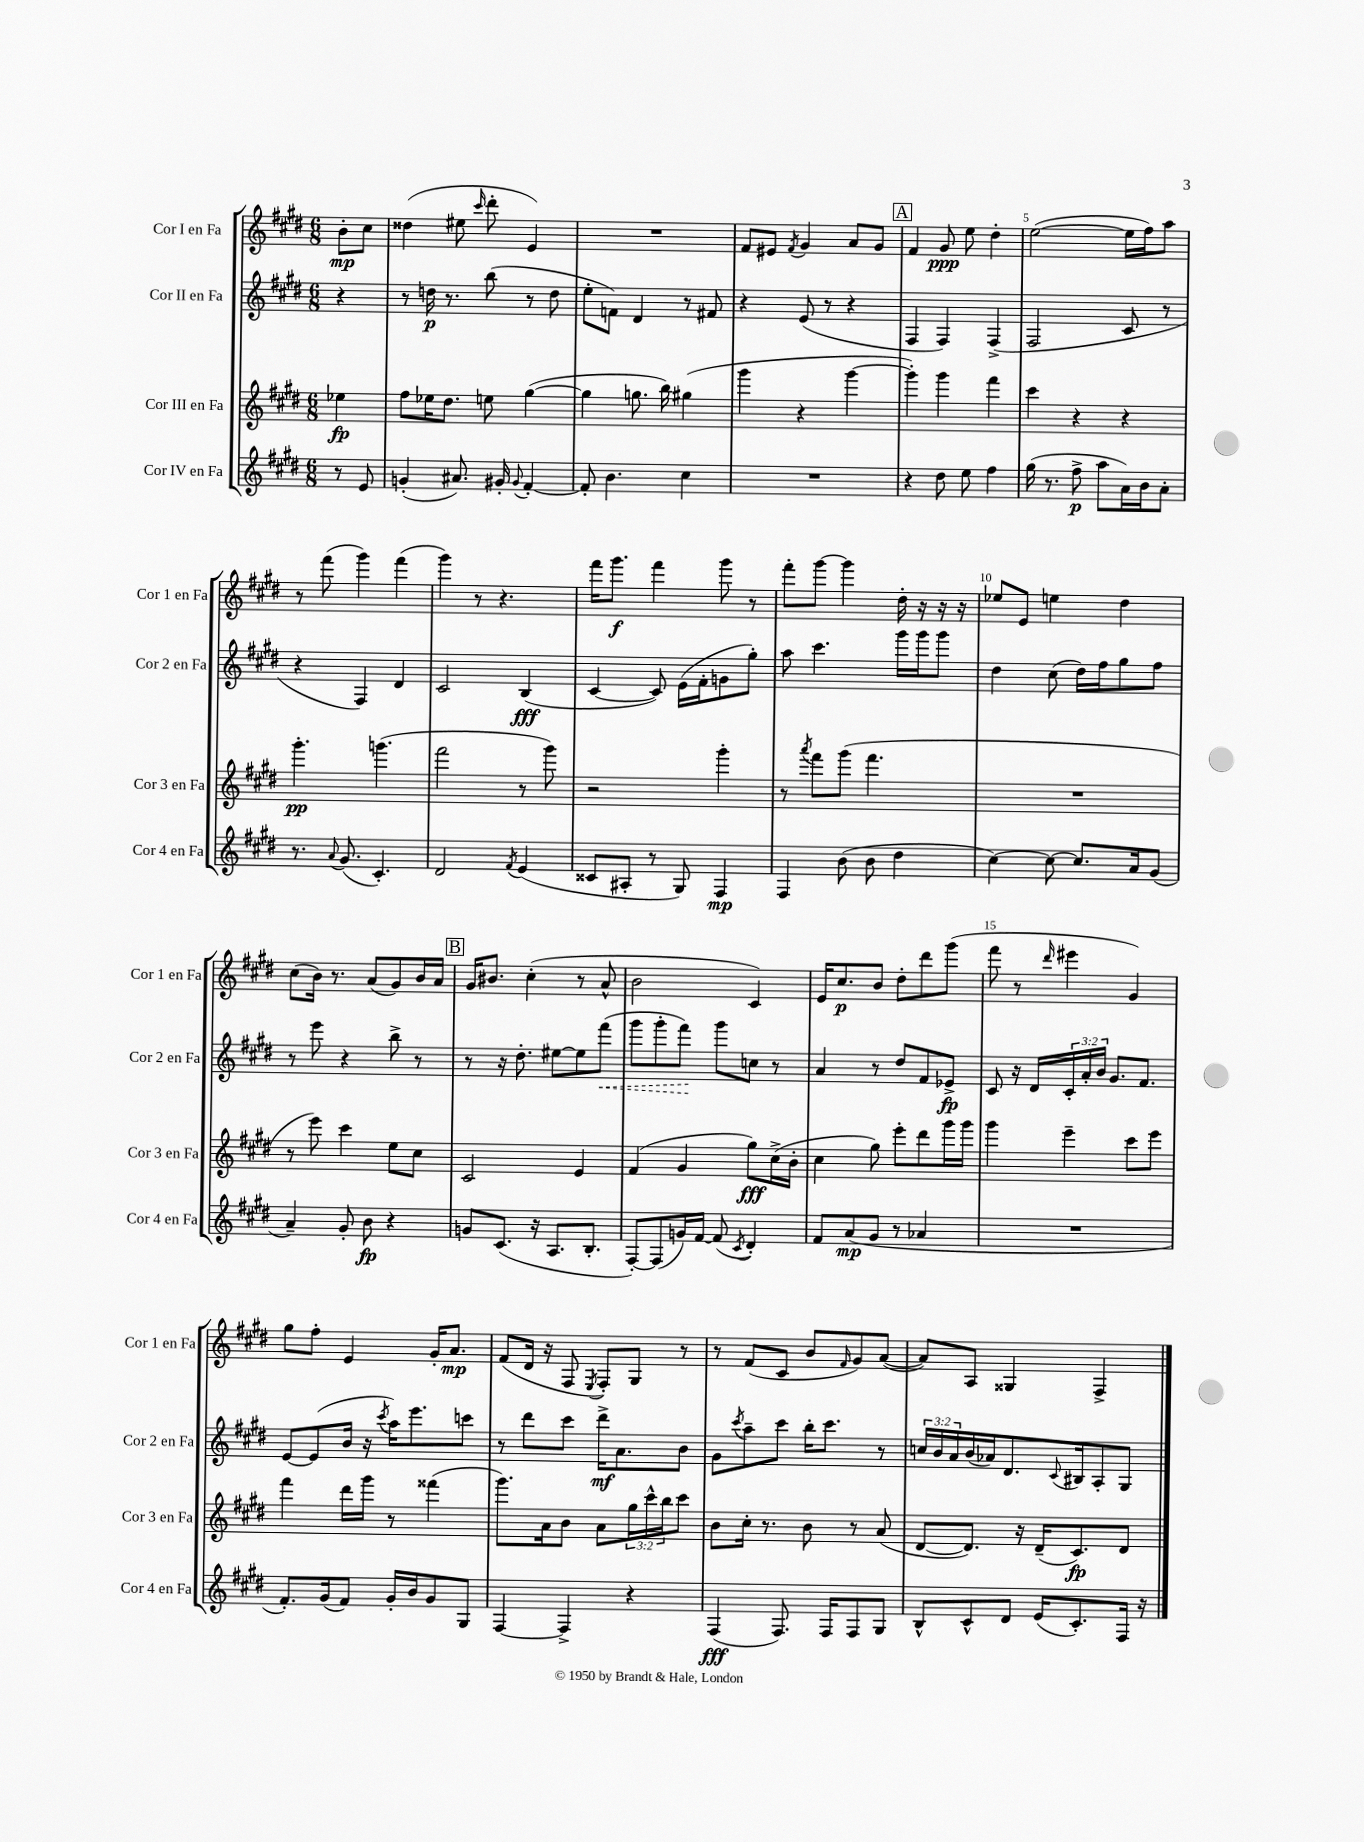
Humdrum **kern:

**kern	**kern	**kern	**kern
*staff4	*staff3	*staff2	*staff1
*clefG2	*clefG2	*clefG2	*clefG2
*k[f#c#g#d#]	*k[f#c#g#d#]	*k[f#c#g#d#]	*k[f#c#g#d#]
*M6/8	*M6/8	*M6/8	*M6/8
8r	4ee-	4r	8b'
8e	.	.	8cc#
=	=	=	=
(4g'	8ff#	8r	(4dd##
.	16ee-	16dd	.
.	8.dd#	8.r	.
8.a#)	.	.	8ee#
.	.	.	16qqccc#
.	8ee	(8bb	8ddd#'
16g#'	.	.	.
8qqg#	.	.	.
[4f#'	([4gg#	8r	4e)
.	.	8dd	.
=	=	=	=
8f#']	4gg#]	8ee'	2.r
4.b	.	8f)	.
.	8.gg	4d#	.
.	16bb)	.	.
4cc#	(4gg#	8r	.
.	.	8f#	.
=	=	=	=
2.r	4ggg#	4r	8f#
.	.	.	8e#
.	.	.	8qf#
.	4r	(8e	4g#
.	.	8r	.
.	[4ggg#	4r	8a
.	.	.	8g#
=	=	=	=
4r	4ggg#'])	4F#	4f#
8dd#	4ggg#	4F#)	8g#
8ee	.	.	8ee
4ff#	4fff#	(4F#^	4dd#'
=	=	=	=
(16gg#	4ccc#	2F#	([2ee
8.r	.	.	.
8ff#^	4r	.	.
8aa	.	.	.
16a)	4r	8c#	16ee]
16b	.	.	16ff#)
8a'	.	8r	8aa
=	=	=	=
8.r	4.ggg#'	4r	8r
.	.	.	(8fff#
8qqa	.	.	.
(8.g#	.	.	.
.	.	4F#)	4ggg#)
4.c#')	(4.ggg	.	.
.	.	4d#	(4fff#
=	=	=	=
2d#	2fff#	2c#	4ggg#)
.	.	.	8r
.	.	.	4.r
8qf#	.	.	.
(4e	8r	(4B	.
.	8ggg#)	.	.
=	=	=	=
8c##	2r	[4c#	16fff#
.	.	.	8.ggg#
8A#'	.	.	.
8r	.	8c#])	4fff#
8G#)	.	(16e	.
.	.	16f#'	.
4F#	4ggg#'	8g	8ggg#
.	.	8gg#')	8r
=	=	=	=
4F#	8r	8aa	8fff#'
.	8qaaa	.	.
.	8fff#	4.ccc#	[8ggg#
(8b	(8ggg#	.	4ggg#]
8b	4.fff#	.	.
4dd#	.	16ggg#	16dd#'
.	.	16ggg#	16r
.	.	8ggg#	16r
.	.	.	16r
=	=	=	=
[4cc#)	2.r	4dd#	8ee-
.	.	.	8e
8cc#_	.	(8cc#	4ee
8.cc#]	.	16dd#)	.
.	.	16ff#	.
.	.	8gg#	4dd#
16a	.	.	.
(8g#	.	8ff#	.
=	=	=	=
4a~)	8r	8r	(8cc#
.	8eee)	8eee	16b)
.	.	.	8.r
8g#'	4ccc#	4r	.
8b	.	.	(8a
4r	8ee	8bb^	8g#)
.	8cc#	8r	16b
.	.	.	16a
=	=	=	=
8g	2c#	8r	16g#
.	.	.	8.b#
(8.c#	.	16r	.
.	.	8.dd#'	.
.	.	.	(4cc#'
16r	.	.	.
8.A	.	[8ee#	.
.	4e	8ee#]	8r
8.B'	.	.	.
.	.	(8fff#	8a^^
=	=	=	=
[8F#')	(4f#	8ggg#	2b
(8F#]	.	8ggg#'	.
16g)	4g#	8fff#)	.
[16f#	.	.	.
(8f#]	.	8ggg#	.
8qc#	.	.	.
4d#')	8gg#)	8cc	4c#)
.	(16cc#^	8r	.
.	16b'	.	.
=	=	=	=
8f#	4cc#	4a	16e
.	.	.	8.cc#
(8a	.	.	.
8g#	8gg#)	8r	8b
8r	8eee'	8dd#	8dd#'
4a-	8ddd#	8f#	8ddd#
.	16ggg#	8e-^	(8ggg#
.	16ggg#	.	.
=	=	=	=
2.r	4ggg#	8c#	8fff#
.	.	16r	8r
.	.	16d#	.
.	.	.	16qqddd#
.	4eee~	24c#'	4eee#
.	.	24a'	.
.	.	24b	.
.	.	8.g#	.
.	8ccc#	.	4g#)
.	.	8.f#	.
.	8eee	.	.
=	=	=	=
8.f#')	4fff#	[8e	8gg#
.	.	(8e]	8ff#'
(16g#	.	.	.
8f#)	16ddd#	16b	4e
.	16ggg#	16r	.
.	.	8qccc#	.
16g#'	8r	16aa)	.
16b	.	8.eee	.
8g#	(4fff##	.	16g#'
.	.	.	8.a
8G#	.	8ccc	.
=	=	=	=
[4F#	8.ggg#)	8r	(8f#
.	.	8ddd#	16d#
.	16a	.	16r
4F#^]	8b	8ccc#	8F#
.	.	.	8qE
.	8a	16ddd#^	8F#')
.	.	8.a	.
4r	24gg#	.	8G#
.	24ccc#^^	.	.
.	24bb	.	.
.	8ccc#	8b	8r
=	=	=	=
(4F#	8b	8g#	8r
.	.	8qccc#	.
.	16cc#'	8aa~	(8f#
.	8.r	.	.
8.F#)	.	8ccc#	8c#
.	8b	16bb'	8b
16F#	.	8.ccc#	.
.	.	.	16qqf#
8F#	8r	.	8g#)
8G#	(8a	8r	([8a
=	=	=	=
8B^^	[8d#	24cc	8a])
.	.	24b	.
.	.	24a	.
8c#^^	8.d#])	(16b	8A
.	.	16a-)	.
8d#	.	8.d#	4G##
.	16r	.	.
(16e	(16d#~	.	.
.	.	8qqc#	.
8.c#')	8.c#)	16B#	.
.	.	8A'	4F#^
16F#	8d#	8G#	.
16r	.	.	.
==	==	==	==
*-	*-	*-	*-
